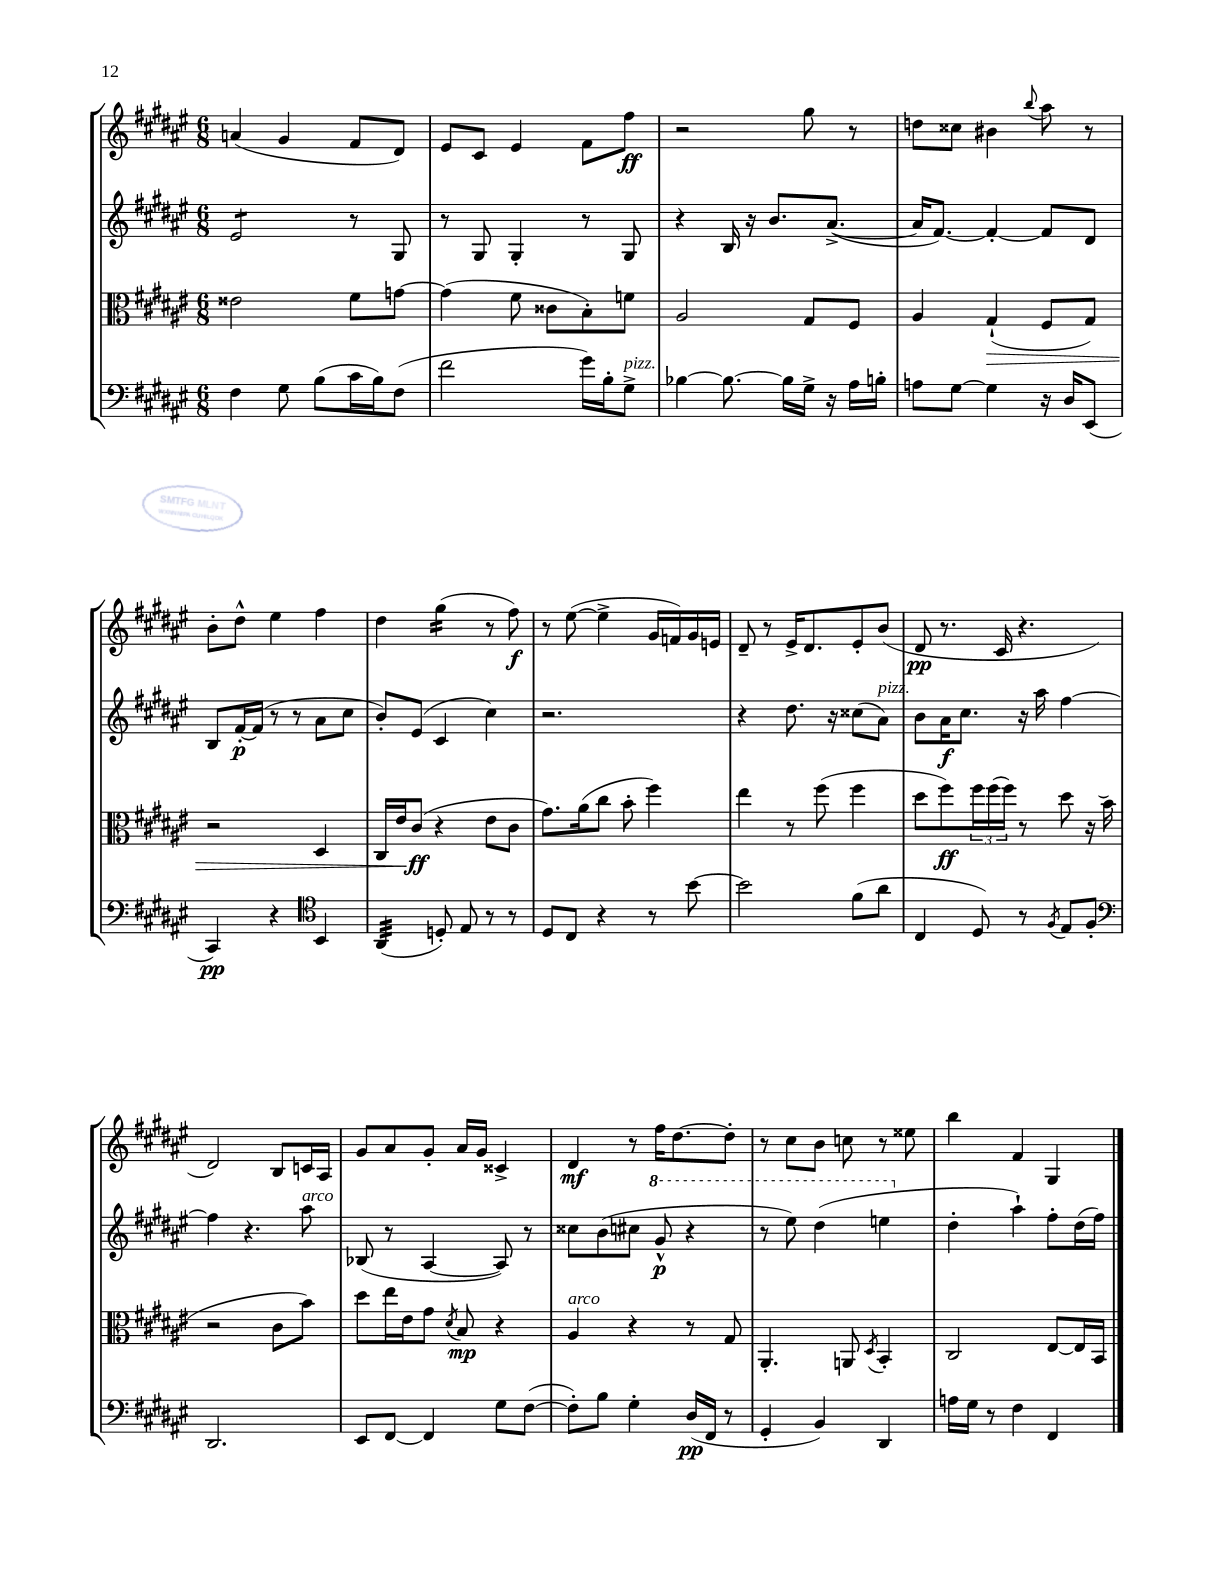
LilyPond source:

<<
\new StaffGroup <<
\new Staff = "s0" {
    \clef treble \key fis \major \numericTimeSignature \time 6/8
    a'4( gis'4 fis'8 dis'8) |
    eis'8 cis'8 eis'4 fis'8 fis''8\ff |
    r2 gis''8 r8 |
    d''8 cisis''8 bis'4 \appoggiatura { b''8 } ais''8 r8 |
    b'8-. dis''8-^ eis''4 fis''4 |
    dis''4 gis''4:16( r8 fis''8\f) |
    r8 eis''8~( eis''4-> gis'16 f'16) gis'16 e'16 |
    dis'8-- r8 eis'16-> dis'8. eis'8-. b'8( |
    dis'8\pp r8. cis'16 r4. |
    dis'2) b8 c'16 ais16 |
    gis'8 ais'8 gis'8-. ais'16 gis'16 cisis'4-> |
    dis'4\mf r8 fis''16 dis''8.~ dis''8-. |
    r8 cis''8 b'8 c''8 r8 eisis''8 |
    b''4 fis'4 gis4 \bar "|." |
}
\new Staff = "s1" {
    \clef treble \key fis \major \numericTimeSignature \time 6/8
    eis'2:8 r8 gis8 |
    r8 gis8 gis4-. r8 gis8 |
    r4 b16 r16 b'8. ais'8.~->( |
    ais'16 fis'8.~) fis'4~-. fis'8 dis'8 |
    b8 fis'16~-.\p fis'16( r8 r8 ais'8 cis''8 |
    b'8-.) eis'8( cis'4 cis''4) |
    r2. |
    r4 dis''8. r16 cisis''8( ais'8^\markup { \italic "pizz." }) |
    b'8 ais'16\f cis''8. r16 ais''16 fis''4~ |
    fis''4 r4. ais''8^\markup { \italic "arco" } |
    bes8( r8 ais4~ ais8) r8 |
    cisis''8 b'8( cis''8 \ottava #1 gis''8-^\p r4 |
    r8 eis'''8) dis'''4( e'''4 \ottava #0 |
    dis''4-. ais''4-!) fis''8-. dis''16( fis''16) \bar "|." |
}
\new Staff = "s2" {
    \clef alto \key fis \major \numericTimeSignature \time 6/8
    eisis'2 fis'8 g'8~ |
    g'4( fis'8 cisis'8 b8-.) f'8 |
    ais2 gis8 fis8 |
    ais4 gis4-!\>( fis8 gis8) |
    r2 dis4 |
    cis16 eis'16\! cis'8\ff( r4 eis'8 cis'8 |
    gis'8.) ais'16( cis''8 b'8-. fis''4) |
    eis''4 r8 fis''8( fis''4 |
    dis''8 fis''8\ff) \tuplet 3/2 { fis''16 fis''16( fis''16) } r8 dis''8 r16 b'16( |
    r2 cis'8 b'8) |
    dis''8 eis''16 eis'16 gis'8 \acciaccatura { dis'8 } b8\mp r4 |
    ais4^\markup { \italic "arco" } r4 r8 gis8 |
    ais,4.-. a,8 \acciaccatura { dis8 } b,4-. |
    cis2 eis8~ eis16 b,16 \bar "|." |
}
\new Staff = "s3" {
    \clef bass \key fis \major \numericTimeSignature \time 6/8
    fis4 gis8 b8( cis'16 b16) fis8( |
    fis'2 gis'16) b16-. gis8->^\markup { \italic "pizz." } |
    bes4~ bes8.~ bes16 gis16-> r16 ais16 b16-. |
    a8 gis8~ gis4 r16 dis16 eis,8( |
    cis,4\pp) r4 \clef tenor b,4 |
    ais,4:32( d8-.) eis8 r8 r8 |
    dis8 cis8 r4 r8 b'8~ |
    b'2 fis'8( ais'8 |
    cis4 dis8) r8 \acciaccatura { fis8 } eis8 fis8-. |
    \clef bass dis,2. |
    eis,8 fis,8~ fis,4 gis8 fis8~( |
    fis8-.) b8 gis4-. dis16\pp( fis,16 r8 |
    gis,4-. b,4) dis,4 |
    a16 gis16 r8 fis4 fis,4 \bar "|." |
}
>>
>>
\layout { \context { \Score \remove "Bar_number_engraver" } }
